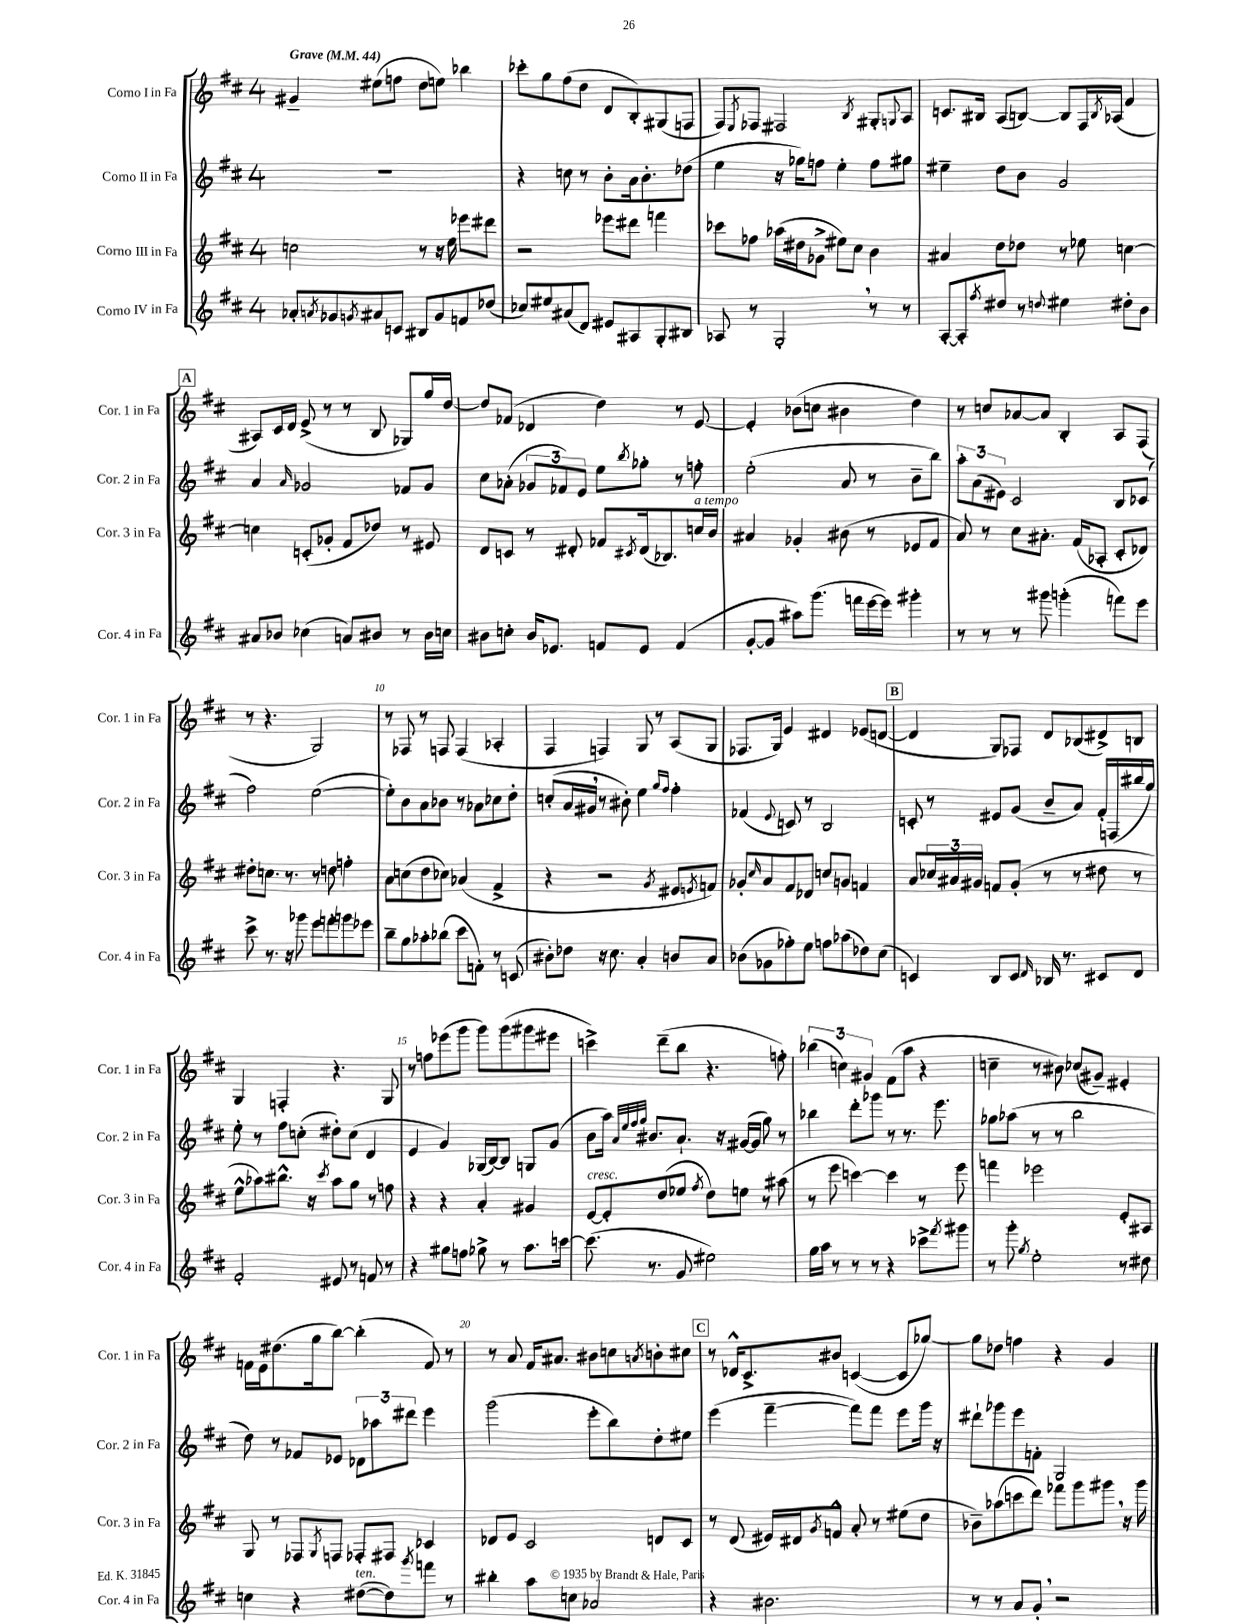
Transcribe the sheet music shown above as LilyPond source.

<<
\new StaffGroup <<
\new Staff = "s0" \with { instrumentName = "Corno I in Fa" shortInstrumentName = "Cor. 1 in Fa" } {
    \clef treble \key d \major \once \override Staff.TimeSignature.style = #'single-digit \time 4/4 \tempo "Grave" 4 = 44
    gis'4-- eis''8( f''8 d''8 e''8) bes''4 |
    ces'''8-. g''8 fis''8( d''8 d'8 b8-.) gis8( f8 |
    fis8) \acciaccatura { e8 } fes8 fis2 \acciaccatura { b8 } gis8-. \appoggiatura { g8 } a8 |
    c'8. bis16 a8( b8~) b8 fis16 \acciaccatura { b8 } aes16( fis'4 |
    \mark \markup { \box "A" } ais8) cis'16 d'16 e'8->( r8 r8 b8 ges8) g''16 d''16~ |
    d''8 fes'8( des'4 d''4) r8 e'8~ |
    e'4-. bes'8( c''8 bis'4 d''4) |
    r8 c''8 aes'8~ aes'8 b4-. a8 fis8( |
    r8 r4. g2) |
    r8 fes8 r8 f8 f4( aes4-. |
    fis4 f4) g8 r8 a8( g8 |
    fes8. g16) e'4 dis'4 ees'8( d'8~ |
    \mark \markup { \box "B" } d'4 g8) fes8 d'8 bes8( dis'8->) b8 |
    g4 f4-. r4. g8 |
    r8 f''8 ees'''8( g'''8 g'''8) g'''8( gis'''8 eis'''8 |
    c'''4->) d'''8--( b''8 r4. f''8-.) |
    \tuplet 3/2 { bes''4( c''4) gis'4 } fis'8( a''8 r4 |
    c''4-- r8 bis'8) ces''8( gis'8--) eis'4-. |
    f'16 e'16 dis''8.( g''16 b''8~) b''4-.( f'8) r8 |
    r8 a'8 fis'16 ais'8. bis'8 c''8 \acciaccatura { a'8 } b'8-. cis''8 |
    \mark \markup { \box "C" } r8 des'16-^ cis'8.-> bis'8 c'4~( c'8 ges''8~) |
    ges''8 des''8 f''4 r4 g'4 \bar "|." |
}
\new Staff = "s1" \with { instrumentName = "Corno II in Fa" shortInstrumentName = "Cor. 2 in Fa" } {
    \clef treble \key d \major \once \override Staff.TimeSignature.style = #'single-digit \time 4/4
    R1 |
    r4 c''8 r8 b'8-. a'16 b'8.-. des''8( |
    e''4 r16 ges''16) f''8 e''4-. f''8 gis''8 |
    eis''4-- d''8 b'8 g'2 |
    \mark \markup { \box "A" } a'4 \grace { a'16 } ges'2 fes'8 ges'8 |
    cis''8 aes'8-.( \tuplet 3/2 { ges'8 fes'8) e'8 } e''8 \acciaccatura { b''8 } ges''8-. r8 f''8-. |
    e''2-.( a'8 r8 b'8-- b''8) |
    \tuplet 3/2 { a''8-. a'8( eis'8) } cis'2 b8 ces'8( |
    fis''2) e''2~( |
    e''8-.) b'8 a'8 bes'8 r8 aes'8 ces''8 d''8-. |
    c''8-.( a'16 gis'16 \breathe r8 bis'8-.) e''4 \grace { g''16 fis''16 } fis''4-. |
    fes'4( \appoggiatura { e'8 } c'8) r8 b2 |
    \mark \markup { \box "B" } c'8-. r8 eis'8 g'8( b'8-- a'8) fis'16-. f16( bis''16 g''16) |
    e''8-. r8 fis''8 c''8-.( dis''8-.) c''8( d'4 |
    e'4 g'4) ges16( b16~) b8 g8 g'8( |
    b'8 a''16) \grace { a'32 e''32 fis''32 g''32 } bis'8. a'8.-! r16 gis'16~( gis'16 g''8) r8 |
    bes''4 d'''8-. ges'''8 r8 r8. e'''8. |
    ges''8 aes''8( r8 r8 b''2 |
    d''8) r8 fes'8 ees'8 \tuplet 3/2 { des'8 aes''8 dis'''8 } e'''4 |
    g'''2( e'''8-. b''8) d''8-. eis''8 |
    \mark \markup { \box "C" } e'''4( fis'''4~-- fis'''8) fis'''8 e'''8 g'''16 r16 |
    dis'''8-! ges'''8 e'''8 f'8-. g2 \bar "|." |
}
\new Staff = "s2" \with { instrumentName = "Corno III in Fa" shortInstrumentName = "Cor. 3 in Fa" } {
    \clef treble \key d \major \once \override Staff.TimeSignature.style = #'single-digit \time 4/4
    c''2 r8 r16 e''16 ees'''8 dis'''8 |
    r2 ees'''8 dis'''8 f'''4 |
    ces'''8 fes''8 aes''16( dis''16 ges'8-> eis''8) cis''8 b'4 |
    ais'4 d''8 des''8 r8 ees''8 c''4~ |
    \mark \markup { \box "A" } c''4 c'8-.( ges'8-. fis'8 des''8) r8 eis'8 |
    d'8 c'8 r8 dis'8-. fes'8 \acciaccatura { cis'8 } dis'16( bes8.) c''16^\markup { \italic "a tempo" } b'16 |
    ais'4 ges'4-. bis'8( r8 ees'8 fis'8 |
    a'8) r8 cis''8 ais'8.-. fis'16( aes8-. cis'8-. des'8) |
    dis''8-. c''8. r8. r8 d''8 f''4-. |
    a'8 c''8( d''8 ces''8) aes'4( fis'4-> |
    r4 r2 \acciaccatura { g'8 } eis'8 \acciaccatura { e'8 } f'8) |
    ges'8-. \grace { cis''16 } a'8 fis'8 des'8 c''8 g'8 f'4 |
    \mark \markup { \box "B" } a'8 \tuplet 3/2 { ces''16 ais'16 gis'16 } f'8 gis'8-.( r8 r8 dis''8 r8 |
    e''8-^ aes''8) bis''8.-^ r16 \acciaccatura { cis'''8 } aes''8 g''8 r8 f''8 |
    r4 r4 a'4-. gis'4 |
    e'8~^\markup { \italic "cresc." } e'8-. d''8( ees''8 \acciaccatura { fis''8 } d''8) e''8 r8 ais''8( |
    r8 e'''8 c'''4~) c'''4 r8 e'''8 |
    f'''4 ees'''2 e'8-. ais8 |
    g8 r8 fes8 \acciaccatura { g8 } f8 fes8-. fis8 ces'4 |
    des'8 e'8 cis'2 d'8 cis'8 |
    \mark \markup { \box "C" } r8 d'8( eis'16) dis'16 \acciaccatura { g'8 } f'8-^ a'8-. r8 eis''8( d''8 |
    bes'8--) aes''8( c'''8 d'''8) fes'''8 g'''8 gis'''8 \breathe r16 gis'''16 \bar "|." |
}
\new Staff = "s3" \with { instrumentName = "Corno IV in Fa" shortInstrumentName = "Cor. 4 in Fa" } {
    \clef treble \key d \major \once \override Staff.TimeSignature.style = #'single-digit \time 4/4
    aes'8-. \acciaccatura { a'8 } ges'8 \acciaccatura { g'8 } ais'8 c'8 bis8 g'8 f'8 des''8( |
    ces''8) eis''8 ais'8( d'8) eis'8 ais8 g8-. bis8 |
    aes8 r8 g2-. \breathe r8 r8 |
    a8~-. a8-. \acciaccatura { fis''8 } dis''8 r8 \appoggiatura { d''8 } eis''4 dis''8-. b'8 |
    \mark \markup { \box "A" } ais'8 bes'8 ces''4( a'8) bis'8 r8 bis'16 c''16 |
    bis'8 c''8-. bis'16 ees'8. f'8 ees'8 f'4( |
    g'8~-. g'8 ais''8) g'''8.( f'''16 e'''16~ e'''16) gis'''4-. |
    r8 r8 r8 gis'''8 g'''4-.( f'''8) e'''8 |
    cis'''8-> r8. r16 ges'''8 e'''8 f'''8-. g'''8 ees'''8 |
    b''8-- g''8 aes''8-. bes''8( cis'''8 f'8-.) r8 c'8( |
    bis'8-.) des''8 r16 cis''8. a'4-. b'8 a'8 |
    bes'8( ges'8 fes''8-.) e''8 f''8 aes''8( des''8) cis''8( |
    \mark \markup { \box "B" } c'4) b8 c'8 \grace { d'16 } bes16 r8. cis'8 d'8 |
    fis'2-. eis'8 r8 f'8 r8 |
    r4 gis''8 f''8 ges''8-> r8 a''8. c'''16~ |
    c'''8.( r8. g'8 eis''2) |
    g''16 a''16 r8 r8 r8 r4 ces'''8-> \acciaccatura { fis'''8 } gis'''8 |
    r8 g'''8-. \acciaccatura { g''8 } e''2-. r8 dis''8 |
    c''4 r4 dis''8~^\markup { \italic "ten." }( dis''8) \acciaccatura { g'''8 } f'''8 r8 |
    bis''4-. a''8 c''8 aes'2 |
    \mark \markup { \box "C" } r4 bis'2. |
    r8 r8 a'8 g'8-. \breathe r2 \bar "|." |
}
>>
>>
\layout { \context { \Score \override BarNumber.break-visibility = ##(#f #t #t) barNumberVisibility = #(every-nth-bar-number-visible 5) } }
